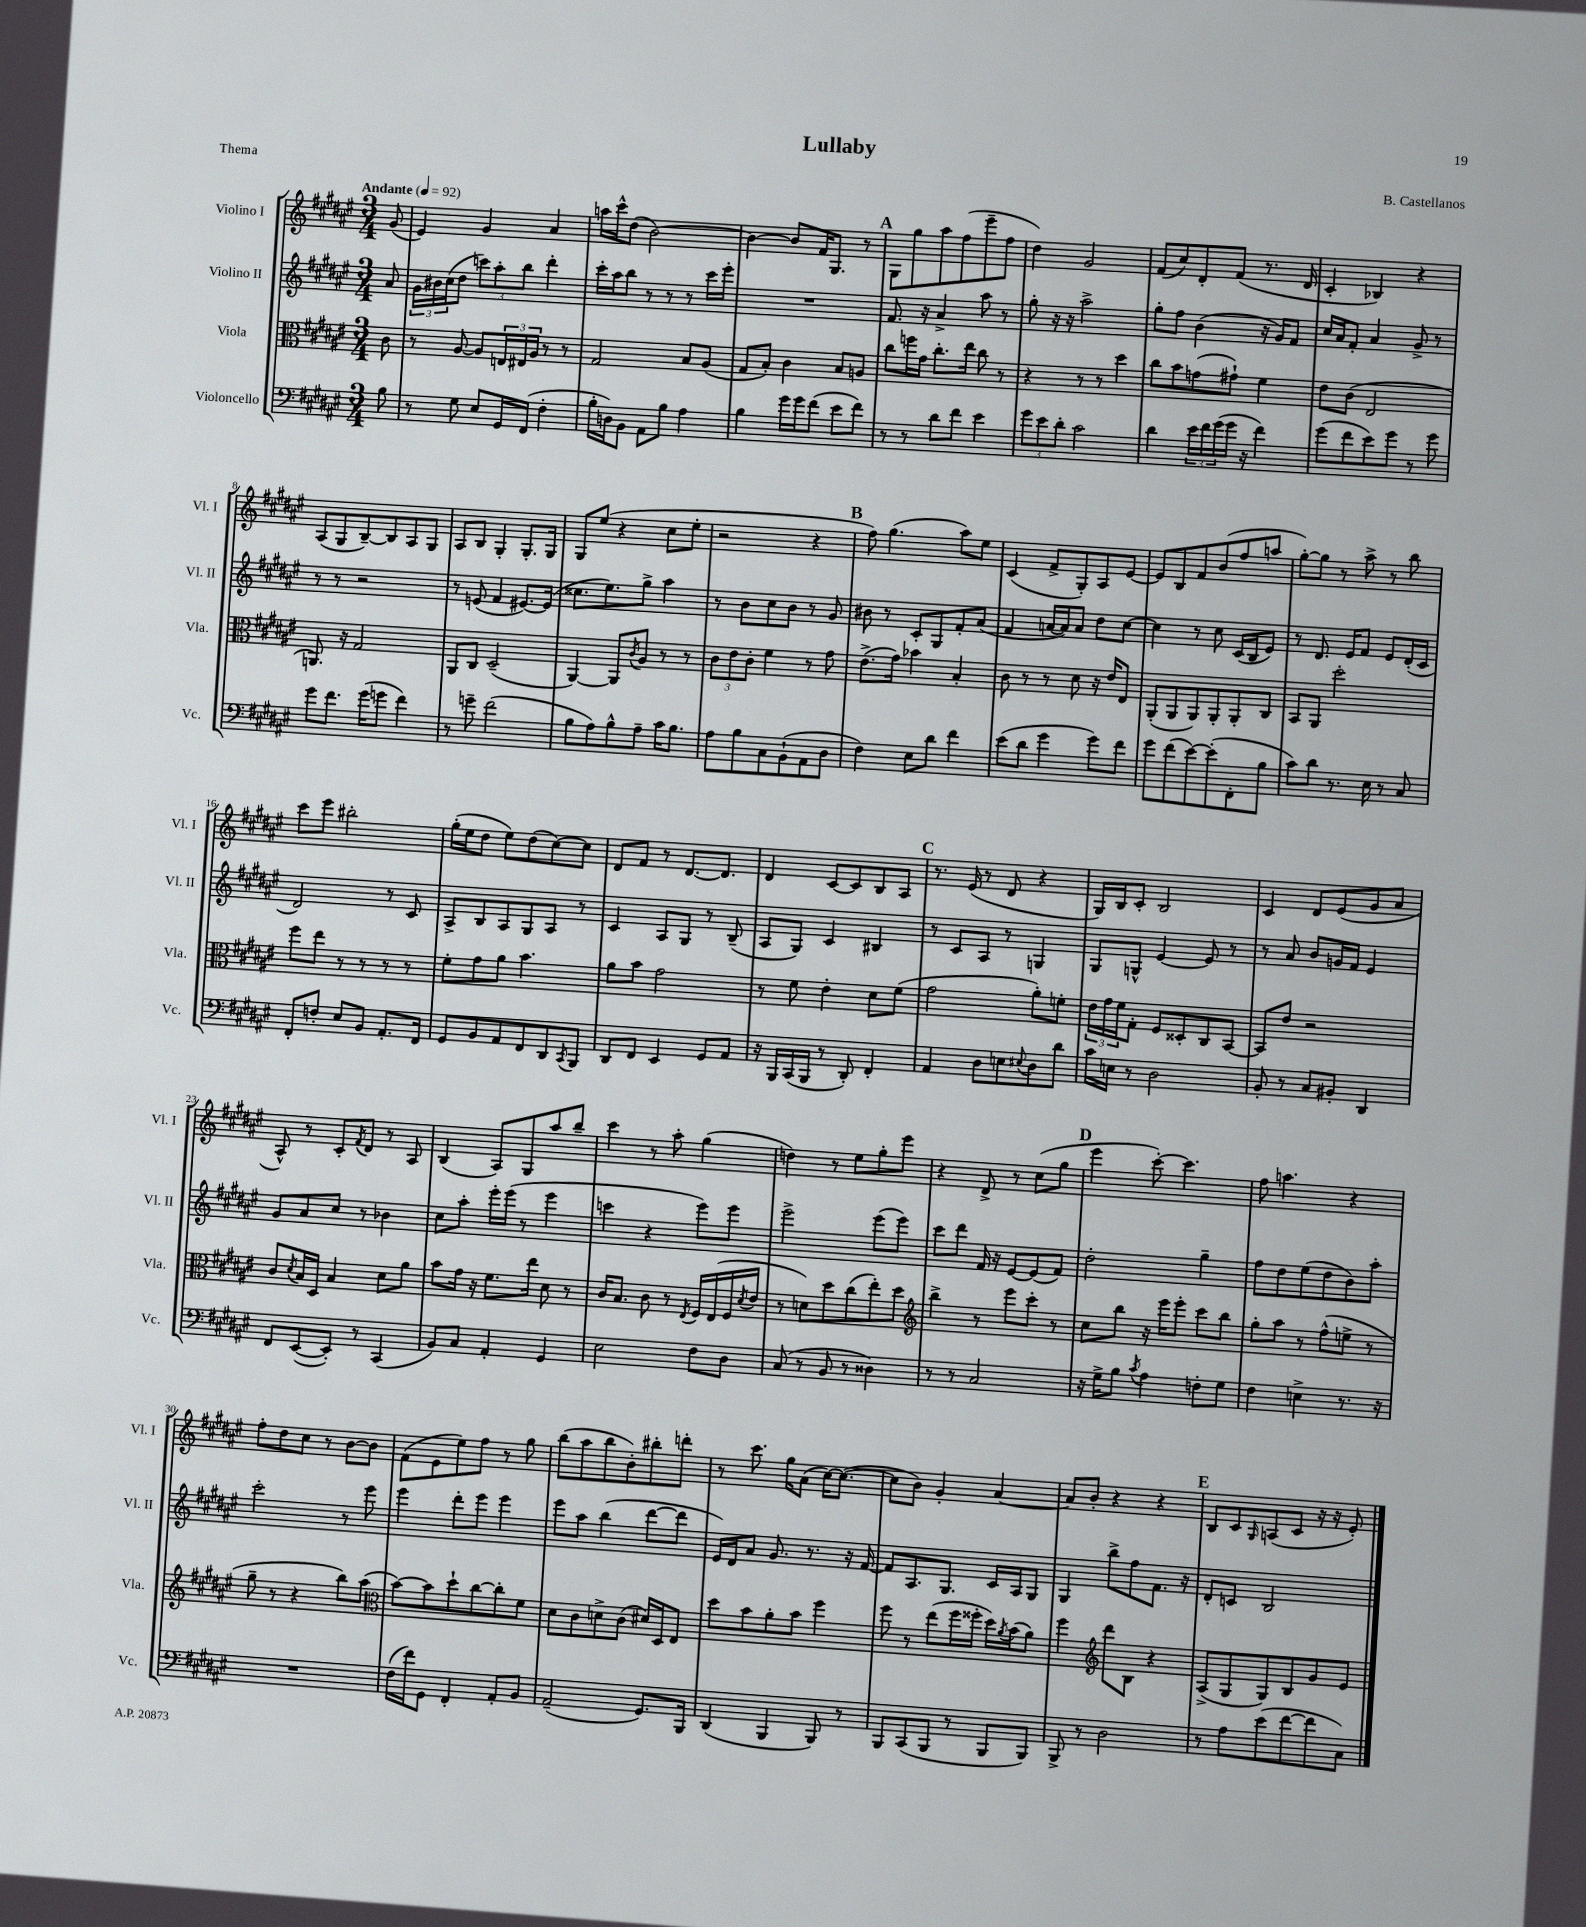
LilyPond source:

\header { title = "Lullaby" composer = "B. Castellanos" piece = "Thema" }
<<
\new StaffGroup <<
\new Staff = "s0" \with { instrumentName = "Violino I" shortInstrumentName = "Vl. I" } {
    \clef treble \key fis \major \numericTimeSignature \time 3/4 \partial 8 \tempo "Andante" 4 = 92
    gis'8( |
    eis'4) gis'4 ais'4 |
    a''16 cis'''16-^ dis''8( b'2~) |
    b'4~ b'8 fis'16 gis8. r8 |
    \mark \markup { \bold "A" } gis8 gis''8 ais''8 fis''8( eis'''8-- fis''8 |
    dis''4) gis'2 |
    fis'8( cis''8) dis'8-. fis'8( r8. dis'16 |
    cis'4-. bes4) r4 |
    ais8( gis8 b8~--) b8 ais8 gis8 |
    ais8 b8 gis4-. gis8.-. gis16 |
    gis8 eis''8( r4 cis''8 eis''8-. |
    r2 r4 |
    \mark \markup { \bold "B" } fis''8) gis''4.( ais''8) eis''8 |
    cis'4( fis'8-> gis8-.) ais8 eis'8~ |
    eis'8 b8 fis'8 b'8( fis''8 a''8 |
    gis''8~-.) gis''8 r8 ais''8-> r8 b''8 |
    cis'''8 eis'''8 bis''2-. |
    gis''16-.( eis''16 dis''8 eis''8) dis''8( cis''8~) cis''8 |
    dis'8 fis'8 r8 dis'8.~ dis'8. |
    dis'4 cis'8~ cis'8 b8 ais8 |
    \mark \markup { \bold "C" } r8. eis'16( r8 dis'8 r4 |
    gis16) b16 cis'8-. b2 |
    cis'4 dis'8 eis'8( gis'8 ais'8 |
    ais8-^) r8 cis'8-. \acciaccatura { fis'8 } dis'8 r8 ais8 |
    b4( ais8) gis8 ais''8 b''8-- |
    cis'''4 r8 ais''8-. gis''4( |
    d''4) r8 eis''8 gis''8-. eis'''8 |
    r4 dis'8-> r8 cis''8( gis''8 |
    \mark \markup { \bold "D" } eis'''4 cis'''8~-.) cis'''4. |
    fis''8 a''4. r4 |
    fis''8-. dis''8 cis''8 r8 b'8~ b'8 |
    fis'8( eis'8 eis''8) fis''8 r8 gis''8 |
    b''8( ais''8 b''8 b'8-.) bis''8-. d'''8-. |
    r8 cis'''8. gis''16 ais'8( cis''16~) cis''8.~( |
    cis''8 b'8) gis'4-. ais'4~ |
    ais'8 b'8-. r4 r4 |
    \mark \markup { \bold "E" } b8 cis'8 \grace { gis16 } a8( cis'8 r16 r16 eis'8-.) \bar "|." |
}
\new Staff = "s1" \with { instrumentName = "Violino II" shortInstrumentName = "Vl. II" } {
    \clef treble \key fis \major \numericTimeSignature \time 3/4 \partial 8
    ais'8 |
    \tuplet 3/2 { gis'16 bis'16 cis''16( } dis''8 \tuplet 3/2 { c'''8) ais''8-. b''8 } dis'''4-. |
    cis'''16-. ais''16 b''8 r8 r8 r8 cis'''16 eis'''16-. |
    R2. |
    \mark \markup { \bold "A" } fis'8. r16 ais'4-> ais''8 r8 |
    gis''8-. r16 r16 ais''2-> |
    gis''8-. fis''8 b'4( r16 gis'16) fis'8 |
    cis''16 ais'16 fis'8-. ais'4 gis'8-> r8 |
    r8 r8 r2 |
    r8 e'8( fis'4 eis'8.~) eis'16( |
    cisis''8. eis''8.) gis''8-> ais''4 |
    r8 b'8 cis''8 b'8 r8 gis'8 |
    \mark \markup { \bold "B" } bis'8 r8 cis'8-. gis8 fis'8-. ais'8( |
    fis'4 a'16~ a'16) a'8 dis''8 cis''8~ |
    cis''4 r8 cis''8 cis'16( b16 eis'8) |
    r8 dis'8. eis'16 fis'8 eis'8 dis'16-.( cis'16 |
    dis'2) r8 cis'8 |
    ais8-> b8 ais8 gis8 ais8 r8 |
    cis'4 ais8 gis8 r8 b8--( |
    ais8 gis8) cis'4 bis4 |
    \mark \markup { \bold "C" } r8 cis'8 ais8 r8 g4 |
    gis8 g8-^ eis'4~ eis'8 r8 |
    r8 ais'8 b'8 g'16 fis'16 eis'4 |
    gis'8 ais'8 cis''8 r8 bes'4 |
    cis''8 ais''8-. eis'''16-. eis'''16( r8 eis'''4 |
    c'''4 r4 eis'''8) eis'''8 |
    eis'''2-> eis'''8( eis'''8) |
    cis'''8 dis'''8 fis'16 r16 eis'8~ eis'8( fis'8) |
    \mark \markup { \bold "D" } dis''2-. gis''4-- |
    fis''8 dis''8 eis''8( dis''8 b'8) ais''8-. |
    cis'''2-. r8 eis'''8 |
    eis'''4 dis'''8-. eis'''8 eis'''4 |
    eis'''8 ais''8 b''4( dis'''8~ dis'''8 |
    eis'16) dis'16 ais'8 gis'8. r8. r16 fis'16~ |
    fis'8 ais8. gis8. cis'16 ais16 gis8 |
    gis4 b''8-> fis''8 fis'8. r16 |
    \mark \markup { \bold "E" } dis'8-. c'8 b2 \bar "|." |
}
\new Staff = "s2" \with { instrumentName = "Viola" shortInstrumentName = "Vla." } {
    \clef alto \key fis \major \numericTimeSignature \time 3/4 \partial 8
    cis'8 |
    r8 ais8~ ais8 \tuplet 3/2 { e16 eis16 ais16 } r8 r8 |
    gis2 b8 ais8( |
    gis8 b8-.) cis'4 b8 a8 |
    \mark \markup { \bold "A" } cis''8 f''16 gis'16 cis''8.-. eis''16 cis''8 r8 |
    r4 r8 r8 dis''4 |
    cis''8 b'8 g'8( gis'8-!) fis'4 |
    eis'8 cis'8( eis2 |
    a,8.) r16 gis2 |
    ais,8 cis8 dis2--( |
    ais,4~) ais,8 \acciaccatura { cis'8 } ais8 r8 r8 |
    \tuplet 3/2 { cis'8 eis'8 cis'8-. } fis'4 r8 gis'8 |
    \mark \markup { \bold "B" } eis'8.->( gis'16) bes'4 b4-. |
    cis'8 r8 r8 dis'8 r16 eis'16 eis8 |
    ais,8-.( ais,8 ais,8) ais,8-. ais,8-. cis8 |
    b,8 ais,8 dis''2-. |
    fis''8 eis''8 r8 r8 r8 r8 |
    fis'8-. gis'8 ais'8 b'4. |
    ais'8 b'8 gis'2 |
    r8 fis'8 eis'4-. dis'8 fis'8( |
    \mark \markup { \bold "C" } gis'2 ais'8-.) f'8-. |
    \tuplet 3/2 { eis'16 gis'16 fis'16 } gis8-. fis8 disis8-. cis8 b,8~ |
    b,8 eis'8 r2 |
    cis'8 \acciaccatura { dis'8 } b16 dis16 b4 dis'8 ais'8 |
    b'8 gis'16 r16 fis'8. eis''16 dis'8 r8 |
    cis'16 b8. cis'8 r8 \acciaccatura { eis8 } fis16 eis16( fis16 \acciaccatura { dis'8 } eis'16 |
    r8 d'8) dis''8 cis''8( eis''8-.) dis''8 |
    \clef treble b''4-> r8 eis'''8 cis'''8-. r8 |
    \mark \markup { \bold "D" } cis''8 b''8 r16 eis'''16 eis'''8-. cis'''8 b''8 |
    gis''8-. ais''8 r8 fis''8-^( e''8-> r8 |
    gis''8-- r8 r4 b''8) ais''8( |
    \clef alto b'8~) b'8 dis''8-! cis''8~ cis''8-. fis'8 |
    dis'8 cis'8 d'8-> cis'8( dis'16) dis16 eis8 |
    dis''8 b'8 ais'8-. b'8 fis''4 |
    fis''8 r8 eis''8( fis''16 fisis''16-. dis''16) \acciaccatura { ais'8 } b'16( ais'8) |
    fis''4 \clef treble dis'''8 b8 r4 |
    \mark \markup { \bold "E" } ais8->( gis8 gis8) b8 gis'8 eis'8 \bar "|." |
}
\new Staff = "s3" \with { instrumentName = "Violoncello" shortInstrumentName = "Vc." } {
    \clef bass \key fis \major \numericTimeSignature \time 3/4 \partial 8
    b8 |
    r8 gis8 eis8 gis,16 fis,16( fis4-. |
    b16-. d16) b,8 ais,8 b8 ais4 |
    b4 gis'16 gis'16 fis'8( eis'8 fis'8) |
    \mark \markup { \bold "A" } r8 r8 dis'8 fis'8 eis'4 |
    \tuplet 3/2 { gis'8 eis'8 dis'8-. } cis'2 |
    dis'4 \tuplet 3/2 { eis'16 fis'16 gis'16( } gis'16 r16 fis'4) |
    gis'8( fis'8 eis'8) gis'8 r8 gis'8 |
    gis'8 fis'8. gis'16( g'8 fis'4) |
    r8 g'8-- fis'2( |
    b8 ais8) b8-^ ais8-- cis'16 b8. |
    ais8 b8 cis8 b,8-!( ais,8 dis8 |
    \mark \markup { \bold "B" } fis4) eis8 dis'8 fis'4 |
    eis'8( dis'8 gis'4 gis'8) fis'8 |
    gis'8 fis'8( eis'8~) eis'8-.( fis,8-. b8 |
    cis'8) dis'8 r8. eis16 r8 cis8 |
    fis,8-. f8-. eis8 b,8 ais,8.-. fis,16 |
    gis,8 b,8 ais,8 fis,8 dis,8 \acciaccatura { cis,8 } b,,8 |
    dis,8 fis,8 eis,4 gis,8 ais,8 |
    r16 b,,16 cis,16( b,,16 r8 dis,8-.) fis,4-. |
    \mark \markup { \bold "C" } ais,4 dis8 e8 \appoggiatura { eis8 } dis8 dis'8 |
    cis'16 e16 r8 dis2 |
    b,8-. r8 cis8 bis,8-. dis,4 |
    fis,8 eis,8~( eis,8-.) r8 cis,4( |
    b,8) cis8 ais,4-. gis,4 |
    eis2 fis8 dis8 |
    cis8( r8 b,8 r8 disis4) |
    r8 r8 cis2 |
    \mark \markup { \bold "D" } r16 gis16-> b8 \acciaccatura { cis'8 } ais4 f8-. gis8 |
    fis4 e4-> r8. r16 |
    R2. |
    fis16( fis'16) gis,8 fis,4-. ais,8-. b,8 |
    ais,2--( gis,8.) b,,16 |
    dis,4( b,,4 b,,8) r8 |
    b,,8 cis,8( b,,8 r8 b,,8 b,,8) |
    b,,8-> r8 dis2 |
    \mark \markup { \bold "E" } r8 ais8 eis'8( fis'8~ fis'8 cis8) \bar "|." |
}
>>
>>
